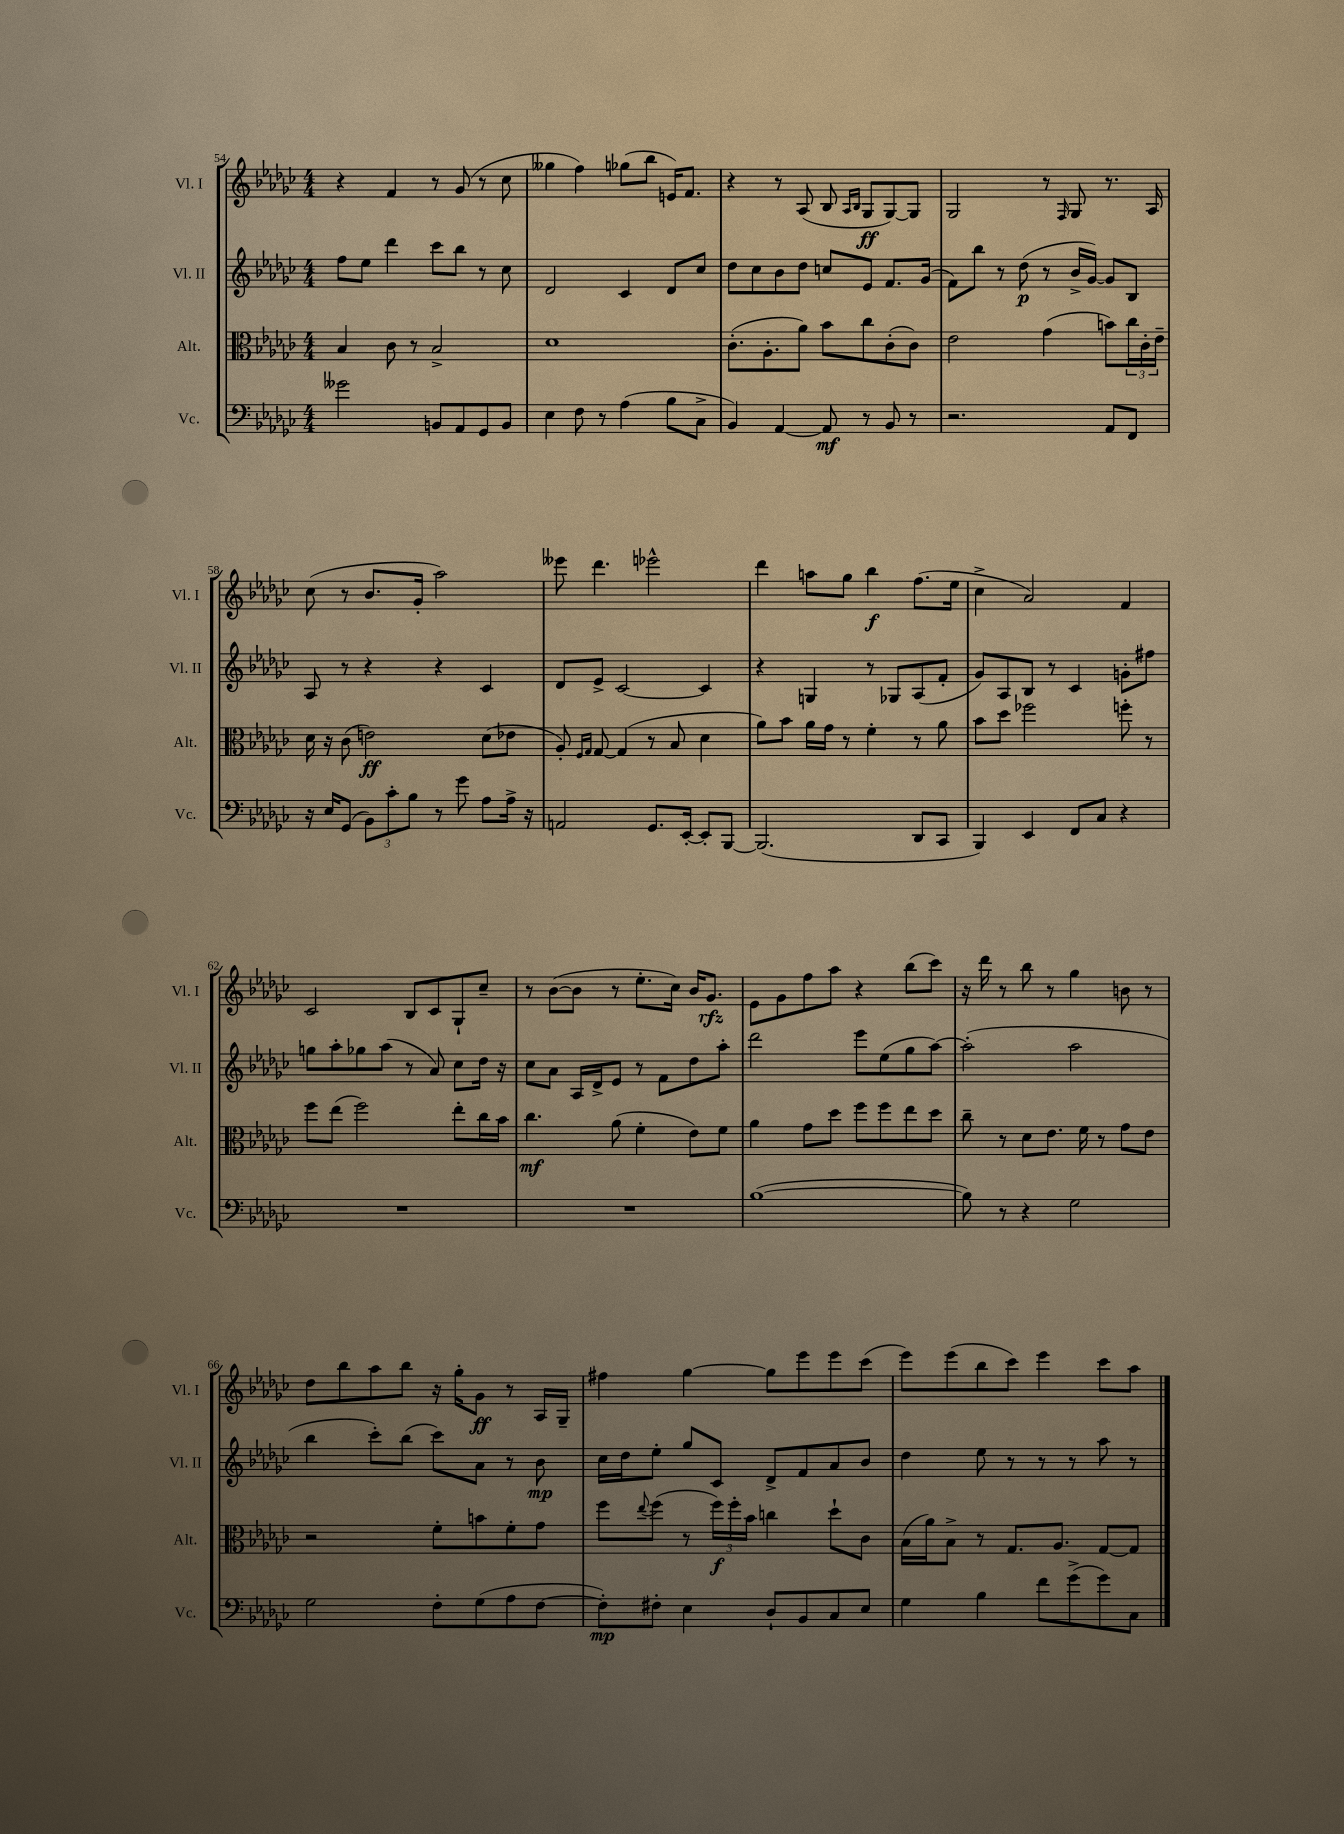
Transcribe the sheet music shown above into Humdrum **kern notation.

**kern	**dynam	**kern	**dynam	**kern	**dynam	**kern	**dynam
*part4	*part4	*part3	*part3	*part2	*part2	*part1	*part1
*staff4	*staff4	*staff3	*staff3	*staff2	*staff2	*staff1	*staff1
*I"Vc.	*	*I"Alt.	*	*I"Vl. II	*	*I"Vl. I	*
*I'Vc.	*	*I'Alt.	*	*I'Vl. II	*	*I'Vl. I	*
*clefF4	*	*clefC3	*	*clefG2	*	*clefG2	*
*k[b-e-a-d-g-c-]	*	*k[b-e-a-d-g-c-]	*	*k[b-e-a-d-g-c-]	*	*k[b-e-a-d-g-c-]	*
*M4/4	*	*M4/4	*	*M4/4	*	*M4/4	*
=54	=54	=54	=54	=54	=54	=54	=54
2g--X\	.	4B-/	.	8ff\L	.	4r	.
.	.	.	.	8ee-\J	.	.	.
.	.	8c-\	.	4ddd-\	.	4f/	.
.	.	8r	.	.	.	.	.
8BBn/L	.	2B-^/	.	8ccc-\L	.	8r	.
8AA-/	.	.	.	8bb-\J	.	(8g-/	.
8GG-/	.	.	.	8r	.	8r	.
8BB/J	.	.	.	8cc-\	.	8cc-\	.
=55	=55	=55	=55	=55	=55	=55	=55
4E-\	.	1d-	.	2d-/	.	4gg--X\	.
8F\	.	.	.	.	.	4ff\)	.
8r	.	.	.	.	.	.	.
(4A-\	.	.	.	4c-/	.	(8gg-X\L	.
.	.	.	.	.	.	8bb-\J	.
8B-\L	.	.	.	8d-/L	.	16en/KL)	.
.	.	.	.	.	.	8.f/J	.
8C-^\J	.	.	.	8cc-/J	.	.	.
=56	=56	=56	=56	=56	=56	=56	=56
4BB-/)	.	(8.c-'\L	.	8dd-\L	.	4r	.
.	.	.	.	8cc-\	.	.	.
.	.	8.A-'\	.	.	.	.	.
[4AA-/	.	.	.	8b-\	.	8r	.
.	.	8a-\J)	.	8dd-\J	.	(8A-/	.
8AA-/]	mf	8b-\L	.	8ccn/L	.	8B-/	.
.	.	.	.	.	.	16qqA-/LL	.
.	.	.	.	.	.	16qqB-/JJ	.
8r	.	8cc-\	.	8e-/J	.	8G-/L	ff
8BB-/	.	(8c-'\	.	8.f/L	.	[8G-/)	.
8r	.	8c-\J)	.	.	.	8G-/J]	.
.	.	.	.	(16g-/Jk	.	.	.
=57	=57	=57	=57	=57	=57	=57	=57
2.r	.	2e-\	.	8f\L)	.	2G-/	.
.	.	.	.	8bb-\J	.	.	.
.	.	.	.	8r	.	.	.
.	.	.	.	(8dd-\	p	.	.
.	.	(4g-\	.	8r	.	8r	.
.	.	.	.	.	.	16qqF/	.
.	.	.	.	16b-^/LL	.	8G-/	.
.	.	.	.	[16g-/JJ)	.	.	.
8AA-/L	.	8bn\L)	.	8g-/L]	.	8.r	.
8FF/J	.	24cc-\L	.	8B-/J	.	.	.
.	.	24c-'\	.	.	.	.	.
.	.	.	.	.	.	16A-/	.
.	.	24e-~\JJ	.	.	.	.	.
!!LO:LB:g=z
=58	=58	=58	=58	=58	=58	=58	=58
16r	.	16d-\	.	8A-/	.	(8cc-\	.
16E-/KL	.	16r	.	.	.	.	.
(8GG-/J	.	(8c-\	.	8r	.	8r	.
12BB-\L)	.	2en\)	ff	4r	.	8.b-/L	.
12c-'\	.	.	.	.	.	.	.
12B-\J	.	.	.	.	.	.	.
.	.	.	.	.	.	16g-'/Jk	.
8r	.	.	.	4r	.	2aa-\)	.
8g-\	.	.	.	.	.	.	.
8A-\L	.	(8d-\L	.	4c-/	.	.	.
16A-^\Jk	.	8e-X\J	.	.	.	.	.
16r	.	.	.	.	.	.	.
=59	=59	=59	=59	=59	=59	=59	=59
2AAn/	.	8A-'/)	.	8d-/L	.	8eee--X\	.
.	.	16qqF/LL	.	.	.	.	.
.	.	16qqG-/JJ	.	.	.	.	.
.	.	[8G-/	.	8e-^/J	.	4.ddd-\	.
.	.	(4G-/]	.	[2c-/	.	.	.
8.GG-/L	.	8r	.	.	.	2eee-X^^\	.
.	.	8B-/	.	.	.	.	.
[16EE-'/Jk	.	.	.	.	.	.	.
8EE-'/L]	.	4d-\	.	4c-/]	.	.	.
[8BBB-/J	.	.	.	.	.	.	.
=60	=60	=60	=60	=60	=60	=60	=60
(2.BBB-/]	.	8a-\L)	.	4r	.	4ddd-\	.
.	.	8b-\J	.	.	.	.	.
.	.	16a-\LL	.	4Gn/	.	8aan\L	.
.	.	16g-\JJ	.	.	.	.	.
.	.	8r	.	.	.	8gg-\J	.
.	.	4f'\	.	8r	.	4bb-\	f
.	.	.	.	8G-X/L	.	.	.
8DD-/L	.	8r	.	(8A-/	.	(8.ff\L	.
8CC-/J	.	8a-\	.	8f'/J	.	.	.
.	.	.	.	.	.	16ee-\Jk	.
=61	=61	=61	=61	=61	=61	=61	=61
4BBB-/)	.	8b-\L	.	8g-/L)	.	4cc-^\	.
.	.	8dd-\J	.	8A-/	.	.	.
4EE-/	.	2ff-X\	.	8B-/J	.	2a-/)	.
.	.	.	.	8r	.	.	.
8FF/L	.	.	.	4c-/	.	.	.
8C-/J	.	.	.	.	.	.	.
4r	.	8ffn'\	.	8gn'\L	.	4f/	.
.	.	8r	.	8ff#X\J	.	.	.
!!LO:LB:g=z
=62	=62	=62	=62	=62	=62	=62	=62
1r	.	8ff\L	.	8ggn\L	.	2c-/	.
.	.	(8ee-\J	.	8aa-'\	.	.	.
.	.	2ff\)	.	8gg-X\	.	.	.
.	.	.	.	(8aa-\J	.	.	.
.	.	.	.	8r	.	8B-/L	.
.	.	.	.	8a-/)	.	8c-/	.
.	.	8ee-'\L	.	8cc-\L	.	8G-`/	.
.	.	16cc-\L	.	16dd-\Jk	.	8cc-~/J	.
.	.	16b-\JJ	.	16r	.	.	.
=63	=63	=63	=63	=63	=63	=63	=63
1r	.	4.cc-\	mf	8cc-\L	.	8r	.
.	.	.	.	8a-\J	.	([8b-\L	.
.	.	.	.	16A-/LL	.	8b-\J]	.
.	.	.	.	16d-^/J	.	.	.
.	.	(8a-\	.	8e-/J	.	8r	.
.	.	4f'\	.	8r	.	8.ee-'\L	.
.	.	.	.	8f\L	.	.	.
.	.	.	.	.	.	16cc-\Jk)	.
.	.	8e-\L)	.	8dd-\	.	16b-/KL	.
.	.	.	.	.	.	8.g-/J	rfz
.	.	8f\J	.	8aa-'\J	.	.	.
=64	=64	=64	=64	=64	=64	=64	=64
([1B-	.	4a-\	.	2ddd-\	.	8e-\L	.
.	.	.	.	.	.	8g-\	.
.	.	8g-\L	.	.	.	8ff\	.
.	.	8dd-\J	.	.	.	8aa-\J	.
.	.	8ff\L	.	8eee-\L	.	4r	.
.	.	8ff\	.	(8ee-\	.	.	.
.	.	8ee-\	.	8gg-\	.	(8bb-\L	.
.	.	8dd-\J	.	[8aa-\J)	.	8ccc-\J)	.
=65	=65	=65	=65	=65	=65	=65	=65
8B-\])	.	8cc-~\	.	(2aa-'\]	.	16r	.
.	.	.	.	.	.	16ddd-\	.
8r	.	8r	.	.	.	8r	.
4r	.	8d-\L	.	.	.	8bb-\	.
.	.	8.e-\J	.	.	.	8r	.
2G-\	.	.	.	2aa-\	.	4gg-\	.
.	.	16f\	.	.	.	.	.
.	.	8r	.	.	.	.	.
.	.	8g-\L	.	.	.	8bn\	.
.	.	8e-\J	.	.	.	8r	.
!!LO:LB:g=z
=66	=66	=66	=66	=66	=66	=66	=66
2G-\	.	2r	.	4bb-\	.	8dd-\L	.
.	.	.	.	.	.	8bb-\	.
.	.	.	.	8ccc-'\L)	.	8aa-\	.
.	.	.	.	(8bb-\J	.	8bb-\J	.
8F'\L	.	8f'\L	.	8ccc-\L)	.	16r	.
.	.	.	.	.	.	16gg-'\KL	.
(8G-\	.	8bn\	.	8a-\J	.	8g-\J	ff
8A-\	.	8f'\	.	8r	.	8r	.
[8F\J	.	8g-\J	.	8b-\	mp	16A-/LL	.
.	.	.	.	.	.	16G-~/JJ	.
=67	=67	=67	=67	=67	=67	=67	=67
8F'\L])	mp	8ff\L	.	16cc-\LL	.	4ff#X\	.
.	.	.	.	16dd-\J	.	.	.
.	.	8qqee-/	.	.	.	.	.
8F#X'\J	.	(8ff\J	.	8ee-'\J	.	.	.
4E-\	.	8r	.	8gg-/L	.	[4gg-\	.
.	.	24ff\LL)	f	8c-/J	.	.	.
.	.	24ff'\	.	.	.	.	.
.	.	24b-\JJ	.	.	.	.	.
8D-`/L	.	4ccn\	.	8d-^/L	.	8gg-\L]	.
8BB-/	.	.	.	8f/	.	8eee-\	.
8C-/	.	8dd-`\L	.	8a-/	.	8eee-\	.
8E-/J	.	8c-\J	.	8b-/J	.	(8ccc-\J	.
=68	=68	=68	=68	=68	=68	=68	=68
4G-\	.	(16B-\LL	.	4dd-\	.	8eee-\L)	.
.	.	16a-\J)	.	.	.	.	.
.	.	8B-^\J	.	.	.	(8eee-\	.
4B-\	.	8r	.	8ee-\	.	8bb-\	.
.	.	8.G-/L	.	8r	.	8ccc-\J)	.
8f\L	.	.	.	8r	.	4eee-\	.
.	.	8.A-/J	.	.	.	.	.
(8g-^\	.	.	.	8r	.	.	.
8g-\)	.	[8G-/L	.	8aa-\	.	8ccc-\L	.
8C-\J	.	8G-/J]	.	8r	.	8aa-\J	.
==	==	==	==	==	==	==	==
*-	*-	*-	*-	*-	*-	*-	*-
